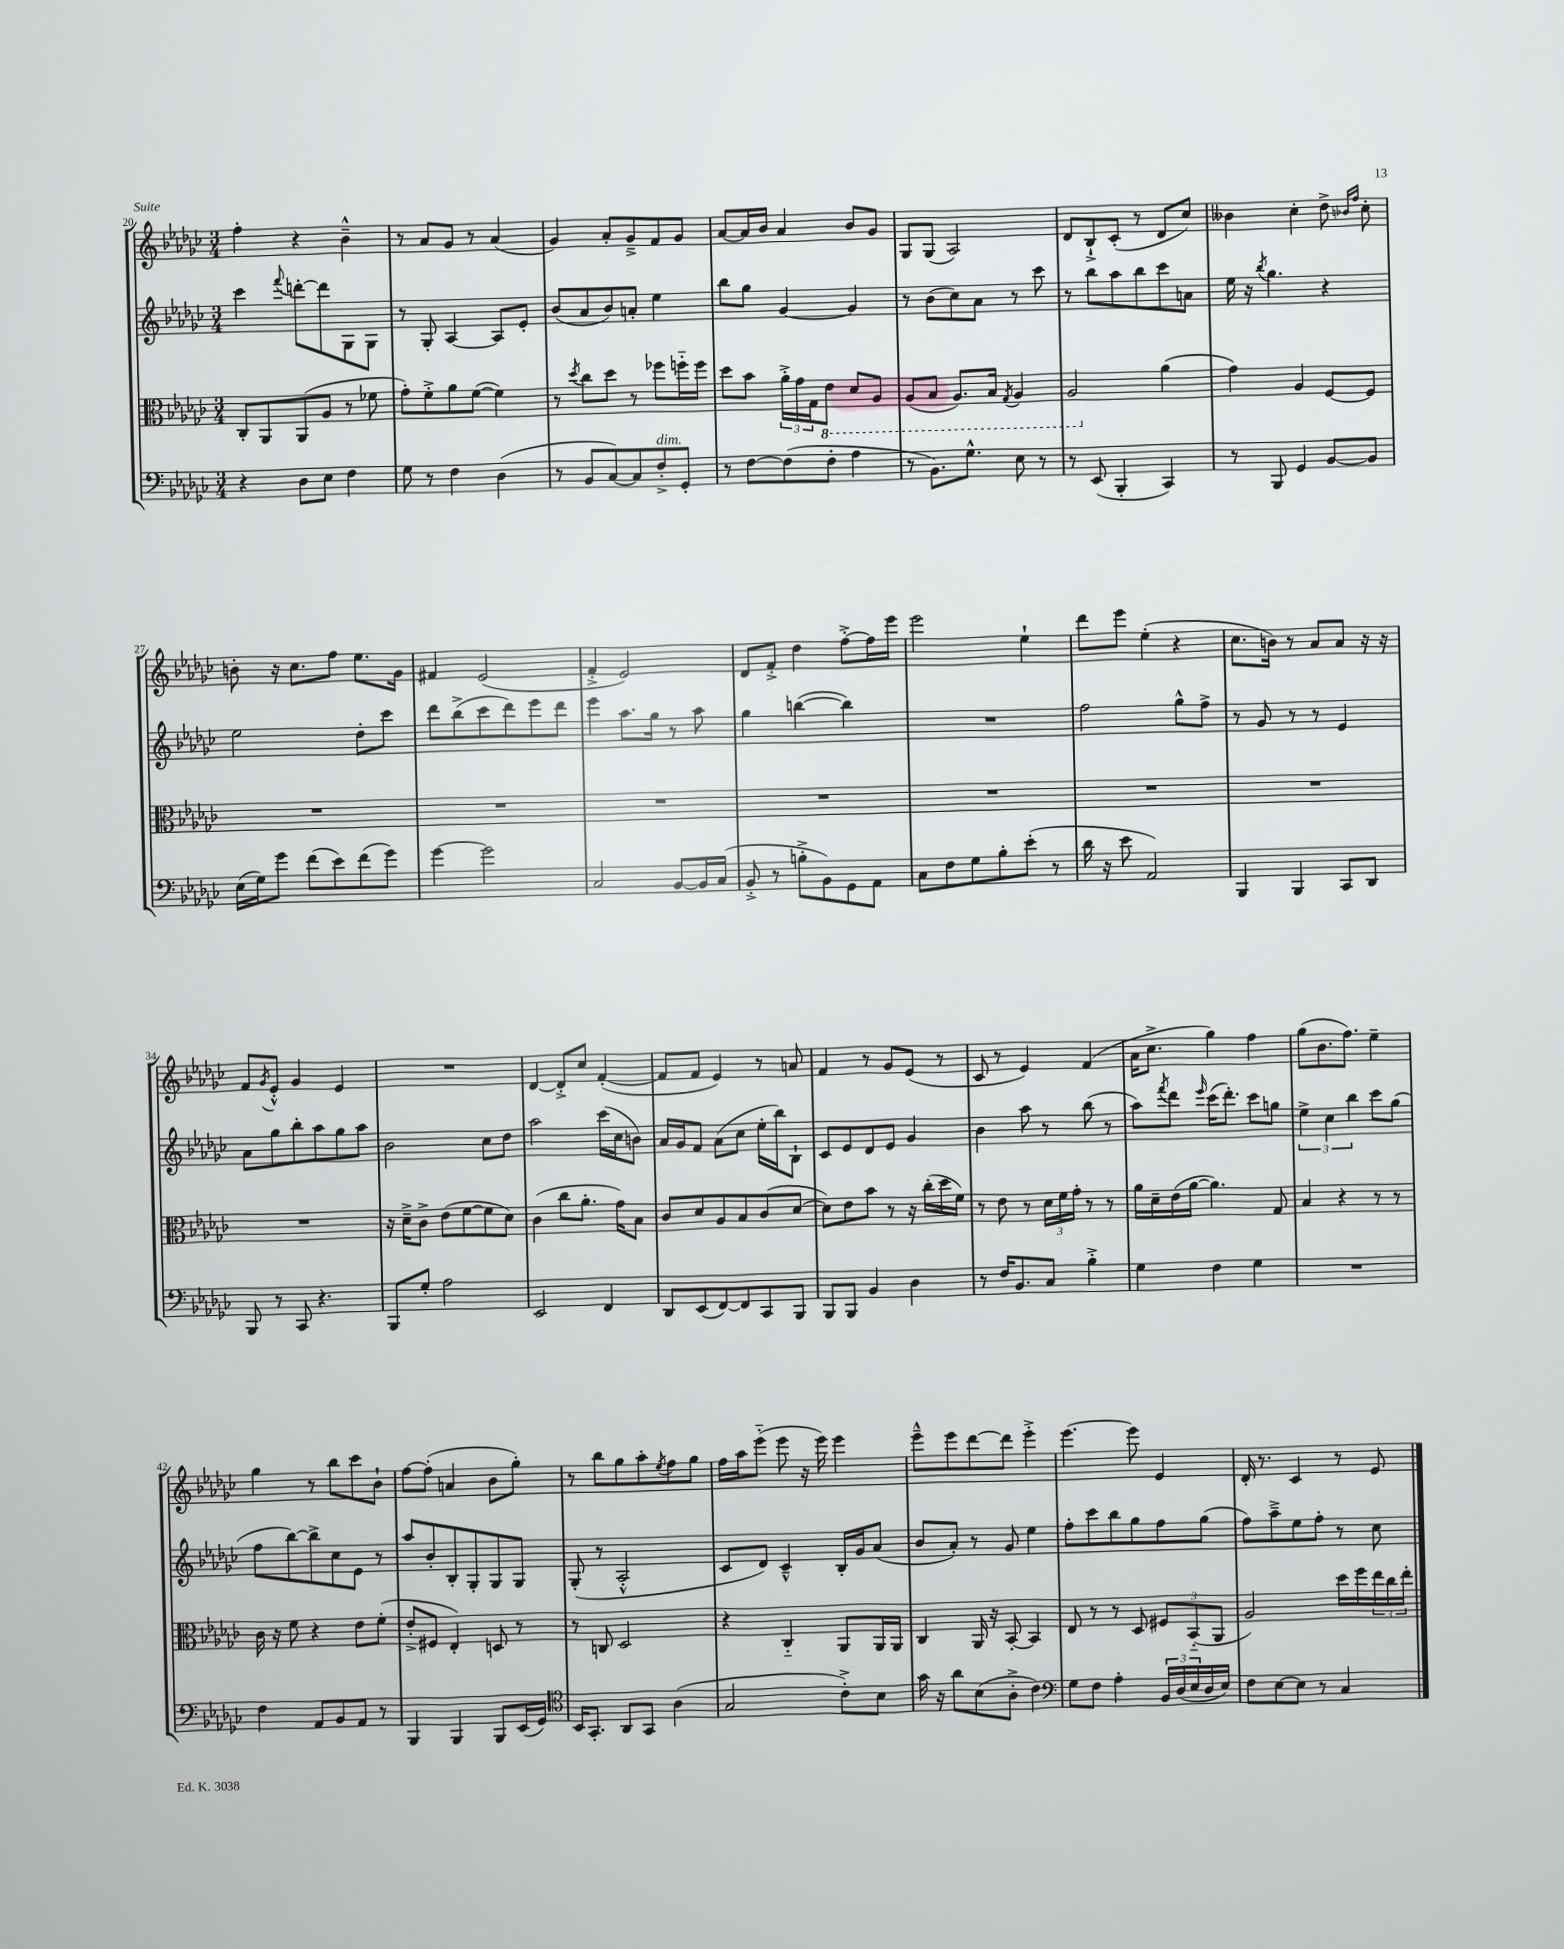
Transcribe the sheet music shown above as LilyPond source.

<<
\new StaffGroup <<
\new Staff = "s0" {
    \clef treble \key ges \major \numericTimeSignature \time 3/4
    f''4-. r4 bes'4---^ |
    r8 aes'8 ges'8 r8 aes'4( |
    ges'4) aes'8-. ges'8---> f'8 ges'8 |
    aes'8~ aes'16 bes'16 aes'4 bes'8 ges'8 |
    ges8 ges8( aes2) |
    des'8 bes8-!-> ces'8-.( r8 des'8 ces''8) |
    beses'4 ces''4-. des''8-> \grace { bes'16 f''16 } ces''8-. |
    b'8-. r16 ces''8. f''8 ees''8. ges'16 |
    fis'4 ees'2( |
    f'4-.-> ees'2) |
    des'8 f'8-.-> des''4 f''8~-.-> f''16 ees'''16 |
    ees'''2 ees''4-! |
    des'''8 ees'''8 ees''4-.( r4 |
    ces''8. b'16) r8 aes'8 aes'8 r16 r16 |
    f'8 \acciaccatura { ges'8 } ees'8-.-^ ges'4 ees'4 |
    R2. |
    des'4~ des'8-.-> ces''8 f'4~-.( |
    f'8 f'8 ees'4) r8 a'8 |
    f'4 r8 ges'8 ees'8( r8 |
    ces'8 r8 ees'4) f'4( |
    aes'16 ces''8.-> ges''4) f''4 |
    ges''8( bes'8. f''8.) ees''4-- |
    ges''4 r8 bes''8 ces'''8 bes'8-! |
    f''8~ f''8-.( a'4 bes'8 ges''8-.) |
    r8 bes''8 ges''8 aes''8-. \acciaccatura { ees''8 } f''8 ges''8 |
    f''16 aes''16 ees'''8-_( ees'''8 r16 ees'''16) ees'''4 |
    ees'''8---^ ees'''8 des'''8~ des'''8 ees'''4-.-> |
    ees'''4.~ ees'''8 ees'4 |
    des'16-. r8. ces'4 r8 ees'8 \bar "|." |
}
\new Staff = "s1" {
    \clef treble \key ges \major \numericTimeSignature \time 3/4
    ces'''4 \appoggiatura { f'''8 } d'''8~-. d'''8 ges8 ges8 |
    r8 ges8-. aes4~ aes8 ees'8-. |
    bes'8( aes'8 bes'8) a'8-. ees''4 |
    bes''8 ges''8 ges'4~ ges'4 |
    r8 bes'8( ces''8) aes'8 r8 ces'''8 |
    r8 bes''8 aes''8 bes''8 ces'''8 a'8 |
    ees''16 r16 \acciaccatura { bes''8 } ges''4. r4 |
    ees''2 des''8-. ces'''8 |
    des'''8 bes''8->( ces'''8 des'''8) ees'''8 des'''8 |
    ees'''4 aes''8. ges''16 r8 aes''8 |
    ges''4 b''4~( b''4) |
    R2. |
    f''2 ges''8-^ f''8-> |
    r8 ges'8 r8 r8 ees'4 |
    aes'8 ges''8 bes''8-. aes''8 ges''8 aes''8 |
    bes'2 ces''8 des''8 |
    aes''2 ces'''16( ces''16 b'8) |
    aes'16 ges'16 f'8 aes'8( ces''8 ees''16-. bes''16) bes8-! |
    ces'8 ees'8 des'8 ees'8 ges'4 |
    bes'4 aes''8 r8 bes''8( r8 |
    aes''8) \acciaccatura { f'''8 } des'''8 \grace { ees'''16 } ces'''16( des'''8.-.) ces'''8 g''8 |
    \tuplet 3/2 { ees''4-> ces''4 bes''4 } ces'''8 ges''8( |
    f''8 bes''8~) bes''8-> ces''8 ees'8 r8 |
    aes''8 bes'8-. bes8-. ges8-. ges8 ges8 |
    ges8-.( r8 aes2-.-^ |
    ces'8 des'8) ces'4---^ bes16-. ges'16 aes'8( |
    bes'8 aes'8-.) r8 ges'8 ees''4 |
    f''8-. ces'''8 bes''8 ges''8 f''8 ges''8( |
    f''8) aes''8---> ees''8 f''8-. r8 ces''8 \bar "|." |
}
\new Staff = "s2" {
    \clef alto \key ges \major \numericTimeSignature \time 3/4
    ces8-. aes,8 aes,8( aes8 r8 fes'8 |
    ges'8-.) f'8-.-> aes'8 f'8~( f'4) |
    r8 \acciaccatura { des''8 } ces''8 des''8 r8 fes''8 f''16-_ f''16 |
    des''8 bes'8 \tuplet 3/2 { aes'16-.-> ges'16 ges16 } \ottava #-1 ees8 des8 aes,8 |
    aes,8( bes,8 aes,8.) bes,16 \acciaccatura { ges,8 } aes,4 |
    aes,2 \ottava #0 aes'4( |
    ges'4) aes4 f8~ f8 |
    R2. |
    R2. |
    R2. |
    R2. |
    R2. |
    R2. |
    R2. |
    R2. |
    r16 des'16---> ces'8-> ees'8( f'8~ f'8 des'8) |
    ces'4( ces''8 aes'8.-. ges'16) bes8 |
    ces'8 des'8 aes8 bes8 ces'8( des'8~ |
    des'8) ees'8 bes'8 r8 r16 ces''16-.( des''16 f'16) |
    r8 ees'8 r8 \tuplet 3/2 { des'16 f'16 ges'16-. } r8 r8 |
    aes'16 des'16-- ees'16( aes'16~ aes'4.) ges8 |
    bes4 r4 r8 r8 |
    ces'16 r16 f'8 r4 ees'8 f'8-.( |
    ees'8-.-> fis8 ees4-.) d8 r8 |
    r8 c8 des2 |
    r4 ces4-_ aes,8 aes,16 aes,16 |
    ces4 aes,16 r16 bes,8~-. bes,4 |
    ees8 r8 r8 des8 \tuplet 3/2 { fis8 bes,8-_( aes,8 } |
    aes2) des''16 f''16 \tuplet 3/2 { ees''16 ces''16 ees''16-. } \bar "|." |
}
\new Staff = "s3" {
    \clef bass \key ges \major \numericTimeSignature \time 3/4
    r4 des8 ees8 f4 |
    ges8 r8 f4 des4( |
    r8 bes,8 ces8~) ces8 f8-.->^\markup { \italic "dim." } ges,8-. |
    r8 f8~ f8( f8-. aes4 |
    r8 bes,8.) ges8.-^ ees8 r8 |
    r8 ees,8( bes,,4-. ces,4) |
    r8 bes,,8 ges,4 bes,8~ bes,8 |
    ees16( ges16) ges'8 f'8( ees'8) f'8( ges'8) |
    ges'4~ ges'2 |
    ces2 bes,8~ bes,16 ces16( |
    bes,8-.-> r8 b8-.-> bes,8) ges,8 aes,8 |
    ces8 f8 ges8 bes8-. ees'8-.( r8 |
    des'16 r16 ees'8 aes,2) |
    bes,,4 bes,,4 ces,8 des,8 |
    bes,,8 r8 ces,8 r4. |
    bes,,8 ges8-. aes2 |
    ees,2 f,4 |
    des,8 ees,8( f,8~) f,8 ces,8 bes,,8 |
    bes,,8 bes,,8 bes,4 des4 |
    r8 f16 bes,8. ces8 bes4-.-> |
    ges4 f4 ges4 |
    R2. |
    f4 aes,8 bes,8 aes,8 r8 |
    bes,,4 bes,,4 bes,,8 ees,16( ges,16) |
    \clef tenor bes,16 ges,8.-. aes,8 ges,8 aes4( |
    ges2 ces'8-.->) bes8 |
    ges'16 r16 aes'8 bes8( aes8-.-> ces'4) |
    \clef bass ges8 f8 aes4-. \tuplet 3/2 { bes,16 des16( ees16 } des16 ees16) |
    f8 ees8~ ees8 r8 ces4 \bar "|." |
}
>>
>>
\layout { \context { \Score currentBarNumber = #20 } }
